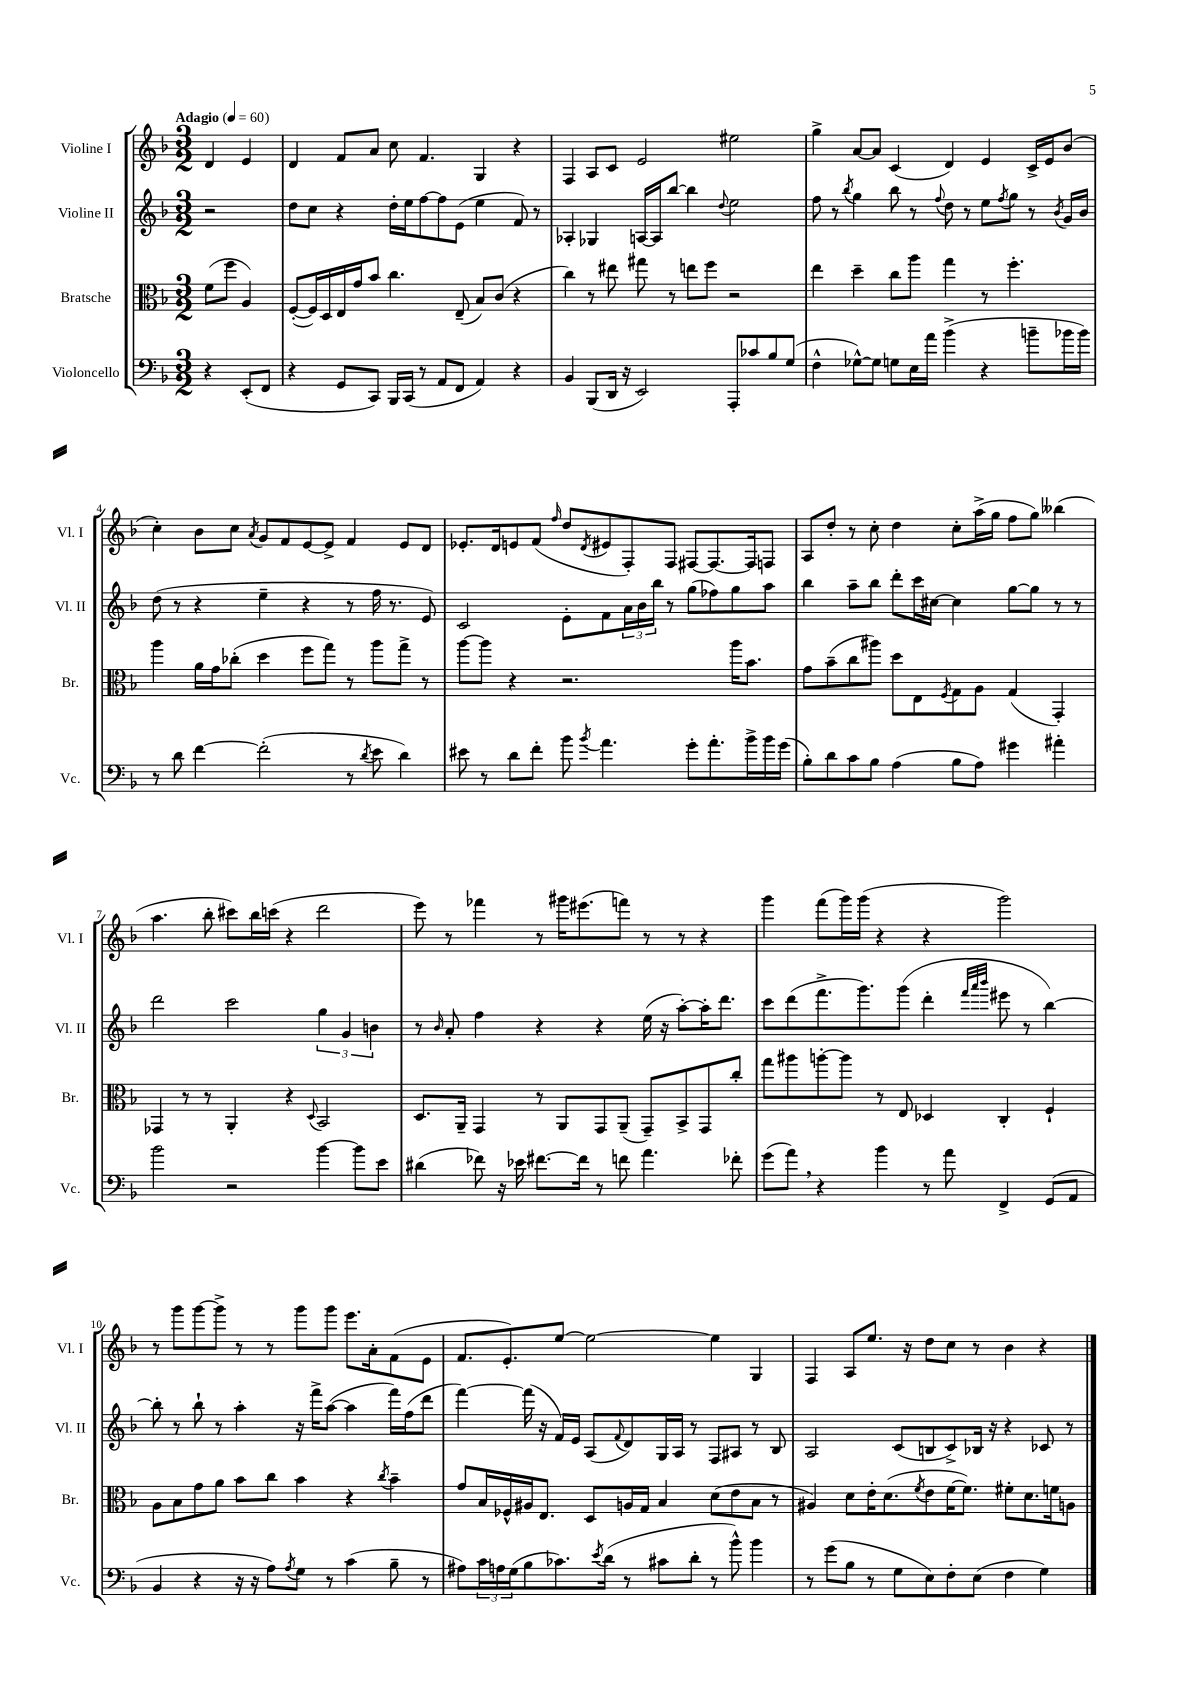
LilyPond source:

<<
\new StaffGroup <<
\new Staff = "s0" \with { instrumentName = "Violine I" shortInstrumentName = "Vl. I" } {
    \clef treble \key f \major \numericTimeSignature \time 3/2 \partial 2 \tempo "Adagio" 4 = 60
    d'4 e'4 |
    d'4 f'8 a'8 c''8 f'4. g4 r4 |
    f4 a8 c'8 e'2 eis''2 |
    g''4-> a'8~ a'8 c'4( d'4) e'4 c'16-> e'16 bes'8( |
    c''4-.) bes'8 c''8 \acciaccatura { a'8 } g'8 f'8 e'8~ e'8-> f'4 e'8 d'8 |
    ees'8.-. d'16 e'8 f'8( \grace { f''16 } d''8 \acciaccatura { d'8 } eis'8 f8-.) f8 fis8~ fis8.~ fis16 f8 |
    a8 d''8-. r8 c''8-. d''4 c''8-. a''16->( g''16 f''8 g''8) beses''4( |
    a''4. bes''8-. cis'''8) bes''16 c'''16( r4 d'''2 |
    e'''8) r8 fes'''4 r8 gis'''16 eis'''8.( f'''8) r8 r8 r4 |
    g'''4 f'''8( g'''16) g'''16( r4 r4 g'''2) |
    r8 g'''8 g'''8~ g'''8-> r8 r8 g'''8 g'''8 e'''8. a'16-. f'8( e'8 |
    f'8. e'8.-.) e''8~ e''2~ e''4 g4 |
    f4 a8 e''8. r16 d''8 c''8 r8 bes'4 r4 \bar "|." |
}
\new Staff = "s1" \with { instrumentName = "Violine II" shortInstrumentName = "Vl. II" } {
    \clef treble \key f \major \numericTimeSignature \time 3/2 \partial 2
    r2 |
    d''8 c''8 r4 d''16-. e''16 f''8~ f''8 e'8( e''4 f'8) r8 |
    aes4-. ges4 a16~ a16 bes''8~ bes''4 \appoggiatura { d''8 } e''2 |
    f''8 r8 \acciaccatura { bes''8 } g''4 bes''8 r8 \appoggiatura { f''8 } d''8 r8 e''8 \acciaccatura { f''8 } g''8 r8 \acciaccatura { bes'8 } g'16 bes'16 |
    d''8( r8 r4 e''4-- r4 r8 f''16 r8. e'8) |
    c'2 e'8-. f'8 \tuplet 3/2 { a'16 bes'16 bes''16 } r8 g''8( fes''8) g''8 a''8 |
    bes''4 a''8-- bes''8 d'''8-. c'''16 cis''16~ cis''4 g''8~ g''8 r8 r8 |
    d'''2 c'''2 \tuplet 3/2 { g''4 g'4 b'4 } |
    r8 \grace { bes'16 } a'8-. f''4 r4 r4 e''16( r16 a''8~-.) a''16-. d'''8. |
    c'''8 d'''8( f'''8.-> g'''8.) g'''8( d'''4-. \grace { f'''32 a'''32 bes'''32 } eis'''8 r8 bes''4~) |
    bes''8-. r8 bes''8-! r8 a''4-. r16 f'''16-> a''8~( a''4 f'''16) f''16( d'''8 |
    f'''4~) f'''16( r16 f'16) e'16 a8( \appoggiatura { f'8 } d'8) g16 a16 r8 f8 ais8 r8 bes8 |
    a2 c'8( b8 c'8->) bes16 r16 r4 ces'8 r8 \bar "|." |
}
\new Staff = "s2" \with { instrumentName = "Bratsche" shortInstrumentName = "Br." } {
    \clef alto \key f \major \numericTimeSignature \time 3/2 \partial 2
    f'8( f''8 a4) |
    f8~-.( f16) d16 e16 g'16 bes'8 c''4. e8--( bes8) c'8( r4 |
    c''4) r8 eis''8 gis''8 r8 e''8 f''8 r2 |
    e''4 d''4-- c''8 a''8 g''4 r8 f''4.-. |
    a''4 a'16 g'16 ces''8-.( d''4 f''8 g''8) r8 a''8 g''8-> r8 |
    a''8~ a''8 r4 r2. a''16 bes'8. |
    g'8 bes'8--( c''8 ais''8) d''8 e8 \acciaccatura { f8 } g8 a8 g4( g,4-.) |
    ges,4 r8 r8 a,4-. r4 \appoggiatura { d8 } bes,2 |
    d8. a,16-- g,4 r8 a,8 g,8 a,8--( g,8--) bes,8-> g,8 c''8-. |
    g''8 ais''8 a''8~-. a''8 r8 e8 des4 c4-. f4-! |
    a8 bes8 g'8 a'8 bes'8 c''8 bes'4 r4 \acciaccatura { c''8 } bes'4-- |
    g'8 bes16 fes16-^ ais16 e8. d8 a16 g16 bes4 d'8( e'8 bes8 r8 |
    ais4) d'8 e'16-. d'8.( \acciaccatura { f'8 } e'8 f'16~ f'8.) fis'8-. d'8. f'16 a8 \bar "|." |
}
\new Staff = "s3" \with { instrumentName = "Violoncello" shortInstrumentName = "Vc." } {
    \clef bass \key f \major \numericTimeSignature \time 3/2 \partial 2
    r4 e,8-.( f,8 |
    r4 g,8 c,8) bes,,16 c,16( r8 a,8 f,8 a,4) r4 |
    bes,4 bes,,8( d,16 r16 e,2) a,,8-. ces'8 bes8 g8( |
    f4-^ ges8~-^) ges8 g8 e16 a'16 bes'4->( r4 b'8-- bes'16 bes'16) |
    r8 d'8 f'4~ f'2-.( r8 \acciaccatura { d'8 } e'8 d'4) |
    eis'8 r8 d'8 f'8-. bes'8 \acciaccatura { bes'8 } a'4. g'8-. a'8.-. bes'16-> bes'16 g'16( |
    bes8-.) d'8 c'8 bes8 a4( bes8 a8) gis'4 ais'4-. |
    bes'2 r2 bes'4~ bes'8 e'8 |
    dis'4( fes'8) r16 ees'16 fis'8.~ fis'16 r8 f'8 a'4. fes'8-. |
    g'8( a'8) \breathe r4 bes'4 r8 a'8 f,4-> g,8( a,8 |
    bes,4 r4 r16 r16 a8) \acciaccatura { a8 } g8 r8 c'4( bes8-- r8 |
    ais8) \tuplet 3/2 { c'16 a16 g16( } bes8 ces'8.) \acciaccatura { e'8 } d'16( r8 cis'8 d'8-. r8 bes'8-^) bes'4 |
    r8 g'8( bes8 r8 g8 e8) f8-. e8( f4 g4) \bar "|." |
}
>>
>>
